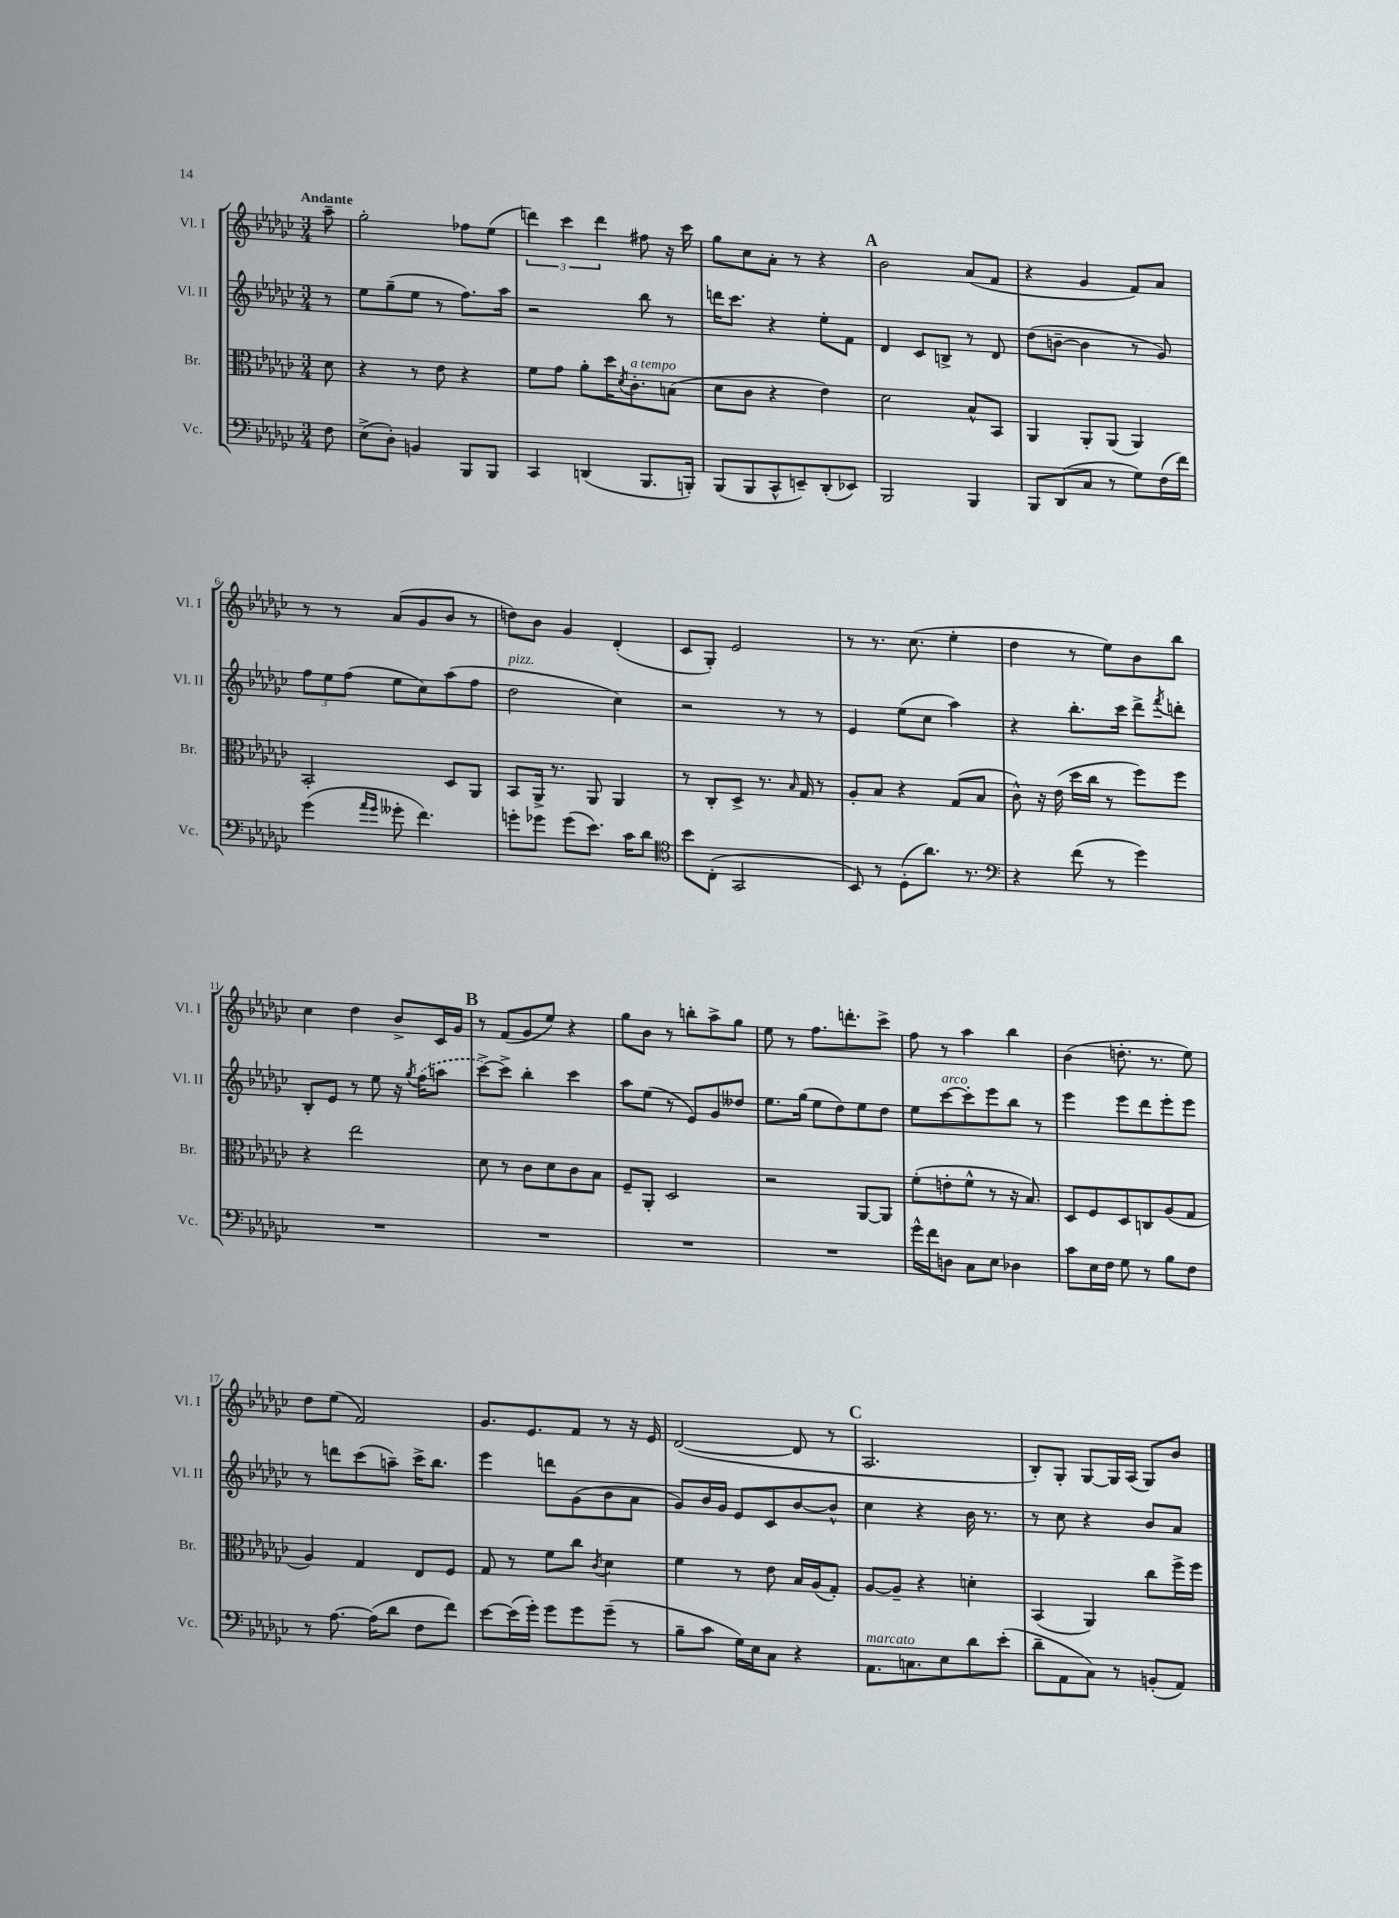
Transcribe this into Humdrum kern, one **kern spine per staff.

**kern	**kern	**kern	**kern
*staff4	*staff3	*staff2	*staff1
*clefF4	*clefC3	*clefG2	*clefG2
*k[b-e-a-d-g-c-]	*k[b-e-a-d-g-c-]	*k[b-e-a-d-g-c-]	*k[b-e-a-d-g-c-]
*M3/4	*M3/4	*M3/4	*M3/4
8F	8d-	8r	8aa-~
=	=	=	=
(8E-^	4r	8ee-	2gg-'
8D-')	.	(8gg-~	.
4BB	8r	8ee-	.
.	8e-	8r	.
8BBB-	4r	8.ff)	8ff-
8BBB-	.	.	(8ee-
.	.	16aa-	.
=	=	=	=
4CC-	8f	2r	6ddd)
.	8g-	.	.
.	.	.	6ccc-
(4DD	8a-'	.	.
.	.	.	6ddd
.	16dd-	.	.
.	8qd-	.	.
.	8.c-'	.	.
8.BBB-	.	8bb-	8ff#
.	(8B	8r	16r
16BBB')	.	.	16ccc-
=	=	=	=
(8BBB-	8d-	16ddd	8gg-
.	.	8.ccc-	.
8BBB-	8c-	.	8cc-
8CC-^^	4r	4r	8a-'
8EE~)	.	.	8r
(8DD-'	4e-)	8ee-'	4r
8EE-)	.	8f	.
=	=	=	=
2BBB-	2d-	4d-	2b-
.	.	8c-	.
.	.	8B^	.
4BBB-	8B-^^	8r	(8a-
.	8BB-	8d-	8f
=	=	=	=
8BBB-	4AA-	(8dd-	4r
(8DD-	.	[8b~	.
8C-	8AA-'	4b]	4g-
8r	(8AA-	.	.
8G-)	4AA-)	8r	8f)
(16F	.	8g-)	8a-
16f)	.	.	.
=	=	=	=
(4g-	2BB-'	12ff	8r
.	.	12ee-	.
.	.	.	8r
.	.	(12ff	.
16qqa-	.	.	.
16qqg-	.	.	.
8g--'	.	8ee-	(8a-
4.f)	.	8cc-)	8g-
.	8D-	(8aa-	8b-
.	8AA-	8ff	8r
=	=	=	=
8g'	8BB-	2dd-	8dd)
8g-	16AA-^	.	8b-
.	8.r	.	.
(8g-	.	.	4g-
8.e-)	8AA-	.	.
.	4AA-	4cc-)	(4d-'
16c-	.	.	.
8d-	.	.	.
=	=	=	=
*clefC4	*	*	*
8b-	8r	2r	8c-
(8C-'	8C-'	.	8G-')
2GG-	8D-^	.	2e-
.	8.r	.	.
.	.	8r	.
.	16qqB-	.	.
.	16G-	.	.
.	8r	8r	.
=	=	=	=
8BB-)	8A-'	4e-	8r
8r	8B-	.	8.r
(8D-'	4r	(8ee-	.
.	.	.	(8.cc-
8.a-)	.	8cc-	.
.	(8G-	4aa-)	4ee-'
8.r	.	.	.
.	8B-	.	.
=	=	=	=
*clefF4	*	*	*
4r	8c-^^)	4r	4dd-
.	16r	.	.
.	(16e-	.	.
(8f	16dd-	8.bb-'	8r
.	16cc-	.	.
8r	8r	.	8ee-)
.	.	16ccc-	.
4g-)	8ff)	8ddd-^	8b-
.	.	8qfff	.
.	8ff	8ddd'	8bb-
=	=	=	=
2.r	4r	8B-'	4cc-
.	.	8e-	.
.	2ee-	8r	4dd-
.	.	8ee-	.
.	.	16r	8b-^
.	.	8qgg-	.
.	.	(16ff	.
.	.	8aa	16c-
.	.	.	16g-
=	=	=	=
2.r	8d-	[8ccc-^)	8r
.	8r	8ccc-^]	(8f
.	8c-	4bb-'	8g-
.	8d-	.	8ee-)
.	8c-	4ccc-	4r
.	8B-	.	.
=	=	=	=
2.r	8F~	8aa-	8gg-
.	8AA-'	(8ee-	8b-
.	2D-	8r	8r
.	.	8e-)	8bb'
.	.	8g-	8aa-^
.	.	8dd--	8gg-
=	=	=	=
2.r	2r	8.ee-	8ee-
.	.	.	8r
.	.	(16gg-	.
.	.	8ee-	8.ff
.	.	8dd-)	.
.	.	.	8.ddd'
.	[8AA-	8ee-	.
.	8AA-]	8dd-	8ccc-^
=	=	=	=
16g-^^	(8f'	8ee-	8ff
16f	.	.	.
8D	8e'	[8ccc-	8r
8C-	8f^^	8ccc-']	4aa-
8E-	8r	8eee-	.
4D-	16r	8bb-	4bb-
.	8.B-)	.	.
.	.	8r	.
=	=	=	=
8c-	8D-	4eee-	(4b-
16E-	8F	.	.
16F	.	.	.
8G-	8D-	8eee-	8.dd'
8r	8C	8ddd-	.
.	.	.	8.r
8B-	(8A-	8eee-'	.
8F	8G-	8eee-	8ee-)
=	=	=	=
8r	4A-)	8r	8dd-
[8.A-	.	8ddd	(8ee-
.	4G-	(8ccc-	2f)
(16A-]	.	.	.
8d-	.	8aa~)	.
8F	8E-	16ccc-^	.
.	.	8.bb-	.
8f)	8F	.	.
=	=	=	=
[8e-	8G-	4eee-	8.g-
(16e-]	8r	.	.
16g-')	.	.	8.e-
8g-	8f	8ddd	.
8g-	8cc-	(8g-	8f
.	8qc-	.	.
(8g-~	4d-	8b-	8r
8r	.	8a-	16r
.	.	.	16e-
=	=	=	=
8B-~	4f	8g-)	([2d-
8c-	.	16b-	.
.	.	16g-	.
16G-)	8r	8e-	.
16E-	.	.	.
8C-	8e-	8c-	.
4r	16B-	[8b-	8d-]
.	(16A-	.	.
.	8G-')	8b-^^]	8r
=	=	=	=
8.AA-	[8A-	4cc-	2.A-
.	8A-~]	.	.
8.C	.	.	.
.	4r	4r	.
8E-	.	.	.
8d-	4d'	16b-	.
.	.	8.r	.
(8e-'	.	.	.
=	=	=	=
8d-~	(4BB-	8r	8B-')
8AA-	.	8cc-	8G-'
8C-)	4AA-)	4r	[8G-
8r	.	.	16G-]
.	.	.	(16A-
(8BB'	8cc-	8b-	8G-)
8AA-)	16ff^	8a-	8b-
.	16ff	.	.
==	==	==	==
*-	*-	*-	*-
